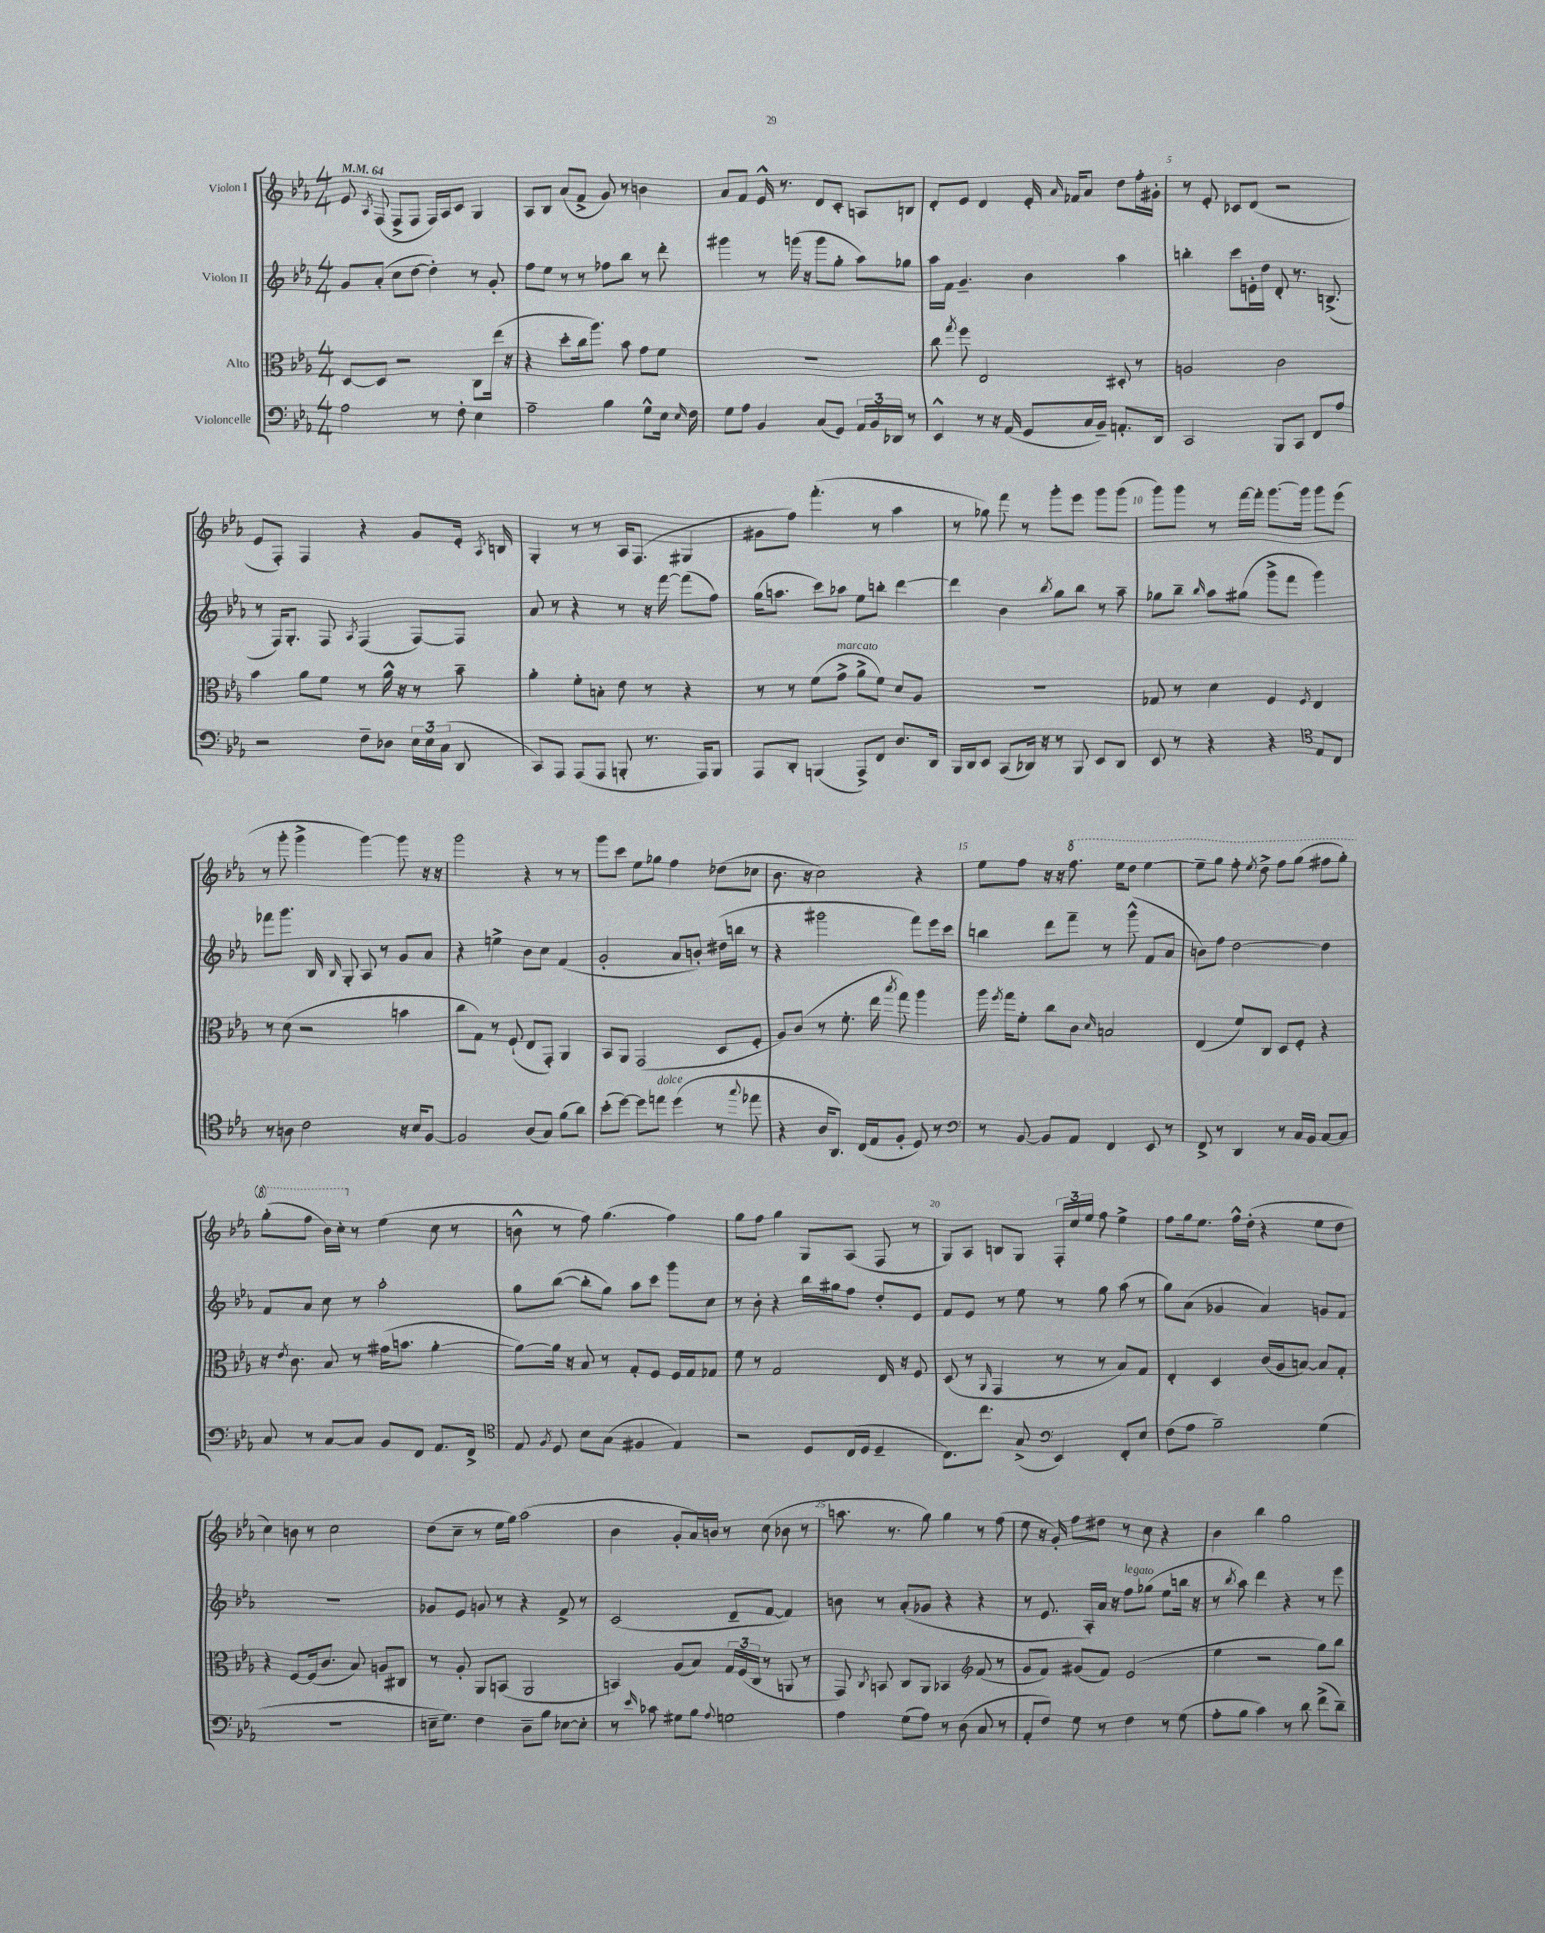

**kern	**kern	**kern	**kern
*staff4	*staff3	*staff2	*staff1
*clefF4	*clefC3	*clefG2	*clefG2
*k[b-e-a-]	*k[b-e-a-]	*k[b-e-a-]	*k[b-e-a-]
*M4/4	*M4/4	*M4/4	*M4/4
*MM64	*MM64	*MM64	*MM64
2A-\	[8D/L	8g/L	8e-/
.	.	.	8qA-/
.	8D/]J	(8a-'/J	(8F/
.	2r	8cc\L	8F^/L
.	.	[8dd\J	8F/J
8r	.	4dd'\])	16F/LL)
.	.	.	16A-/J
8F'\	.	.	8c/J
4E-\	8C\L	8r	4G/
.	(16ee-\Jk	8g'/	.
.	16r	.	.
=	=	=	=
2A-~\	4r	8ff\L	8A-/L
.	.	8ee-\J	8B-/J
.	8dd'\L	8r	(8a-/L
.	16cc\k	8r	8f^/J
.	8.aa-\J)	.	.
4B-\	.	8ff-\L	8g/)
.	8b-\	8bb-\J	8r
8G^^\L	8g\L	8r	4b\
16E-\Jk	8f\J	8ddd'\	.
16qqE-/	.	.	.
16F\	.	.	.
=	=	=	=
8G\L	1r	4ggg#\	8a-/L
8A-\J	.	.	8f/J
4BB-/	.	8r	16e-^^/
.	.	.	8.r
.	.	(16ggg\	.
.	.	16r	.
(8C/L	.	8ggg\L	8d/L
8GG/J)	.	8gg'\J	8c'/J
24AA-/LL	.	8aa-\L)	8A/L
24BB-/	.	.	.
24DD-/JJ	.	.	.
8r	.	8gg-\J	8B/J
=	=	=	=
4EE-^^/	8cc\	16aa-\LL	8d'/L
.	.	16f\JJ	.
.	8qgg/	.	.
.	8ff\	4.g~/	8e-/J
8r	2E-/	.	4d/
16r	.	.	.
(16AA-/	.	.	.
8GG/L	.	4b-\	16e-'/
.	.	.	16qqa-/
.	.	.	16f-/LK
16C/L	.	.	8a-/J
16BB-~/JJ)	.	.	.
8.AA'/L	8D#'/	4aa-\	8dd\L
.	8r	.	16ff'\L
16DD/Jk	.	.	16g#'\JJ
=	=	=	=
2CC/	2A/	4bb'\	8r
.	.	.	8e-'/
.	.	8ccc\L	8c-/L
.	.	16e'\L	(8d/J
.	.	16dd\JJ	.
8BBB-/L	2c\	8d'/	2r
8CC/J	.	8.r	.
8FF/L	.	.	.
.	.	(8.B^/	.
8A-/J	.	.	.
=	=	=	=
2r	4b-\	8r	8e-/L
.	.	16F/LK)	8F'/J)
.	.	8.G'/J	.
.	8a-\L	.	4F/
.	8f\J	8F/	.
.	.	8qA-/	.
8F~\L	8r	(4F/	4r
8D-\J	16a-^^\	.	.
.	16r	.	.
24E-\LL	8r	[8F/L)	8g/L
24E-\	.	.	.
(24C\JJ	.	.	.
8DD/	8b-~\	8F/]J	16e-'/Jk
.	.	.	8qA-/
.	.	.	16B/
=	=	=	=
8CC/L)	4a-'\	8a-/	4G'/
8AAA-/J	.	8r	.
(8AAA-/L	8f'\L	4r	8r
8AAA-/J	8B'\J	.	8r
8BBB'/	8e-\	8r	16A-/LK
.	.	.	(8.F/J
8.r	8r	16r	.
.	.	[16fff\	.
.	4r	(8fff\]L	4G#/
16AAA-/LK)	.	.	.
8BBB/J	.	8ff\J)	.
=	=	=	=
8AAA-/L	8r	(16gg\LK	8g#\L
.	.	8.aa\J	.
8DD'/J	8r	.	8ff\J)
(4BBB/	(8f\L	8ccc\L)	(4.fff'\
.	8g^\J	8aa-\J	.
8AAA-^/L)	8a-^\L	8ee-\L	.
8FF/J	8f\J)	8bb'\J	8r
8.D/L	8d/L	[4ddd\	4aa-\
.	8A-/J	.	.
16DD/Jk	.	.	.
=	=	=	=
16BBB-/LL	1r	4ddd\]	8r
16DD/J	.	.	.
8EE-/J	.	.	8gg-\)
(8CC/L	.	4b-\	8fff\
16DD-/Jk)	.	.	8r
16r	.	.	.
.	.	8qbb-/	.
8r	.	8gg\L	8ggg'\L
8BBB-/	.	8bb-\J	8eee-\J
8EE-/L	.	8r	8ggg\L
8DD-/J	.	8aa-~\	(8ggg\J
=	=	=	=
8EE-/	8G-/	8gg-\L	8ggg\L)
8r	8r	8bb-~\J	8ggg\J
.	.	16qqbb-/	.
4r	4d\	8aa-\L	8r
.	.	(8gg#\J	[16fff\LL
.	.	.	16fff'\]JJ
4r	4F/	8ggg^\L	[8.ggg\L
.	.	8fff\J	.
.	.	.	16ggg\]Jk
*clefC4	*	*	*
.	8qF/	.	.
8E-/L	4E-/	4ggg\)	8ggg\L
8C/J	.	.	(8eee-\J
=	=	=	=
8r	8r	8fff-\L	8r
8A\	(8d\	8.ggg\J	8ggg'\
2c\	2r	.	4ggg^\
.	.	16B-/	.
.	.	16qqB-/	.
.	.	8G'/	.
.	.	8A-/	[4ggg\)
.	.	8r	.
16r	4b\	8g/L	8ggg\]
16B-/LK	.	.	.
[8F/J	.	8a-/J	16r
.	.	.	16r
=	=	=	=
2F/]	8cc\L	4r	2ggg\
.	8G\J)	.	.
.	8r	4ee^\	.
.	(8F`/	.	.
(8A-/L	8E-/L	8b-\L	4r
8G/J)	8GG'/J)	8cc\J	.
(8f\L	4AA-/	(4f/	8r
8a-\J)	.	.	8r
=	=	=	=
(8b-'\L	8BB-/L	2g'/	8ggg\L
[8dd\J)	8AA-/J	.	8ccc\J
8dd\]L	(2GG/	.	8ee-\L
8ee\J	.	.	8gg-\J
(4dd\	.	8a-/L	4ff\
.	.	8b'/J)	.
8r	8D/L	(16dd#\LL	(8dd-\L
.	.	16bb\JJ	.
8qqgg/	.	.	.
8ee-\	8F'/J	8r	8cc-\J
=	=	=	=
4r	8A-/L)	4r	8.b-\
.	(8c/J	.	.
.	.	.	16r
16A-/LK	8r	2ggg#\	2cc\)
8.AA-/J)	.	.	.
.	8.f'\	.	.
(16C/LL	.	.	.
16E-/J	16ee-\	.	.
.	8qbb-/	.	.
8F'/J	8gg\)	.	.
8D/)	4aa-\	8fff\L)	4r
8r	.	16eee-\L	.
.	.	16ccc\JJ	.
=	=	=	=
*clefF4	*	*	*
8r	16aa-\	4bb\	8ee-\L
.	8qff/	.	.
.	16gg\LK	.	.
[8BB-/	8f'\J	.	8ff\J
8BB-/]L	8cc\L	8ddd\L	16r
.	.	.	16r
8AA-/J	8c\J	8fff~\J	8.fff\
.	16qqd/	.	.
4FF/	2B/	8r	.
.	.	.	16eee-\LK
.	.	(8ggg^^\	8ddd\J
8EE-/	.	8f/L	[4eee-\
8r	.	8a-/J	.
=	=	=	=
8FF^/	(4E-/	8b\L)	8eee-~\]L
8r	.	8ff\J	8ggg\J
4DD/	8f/L)	[2dd\	8fff'\
.	.	.	8qeee-/
.	8C/J	.	8ddd^\
8r	8D/L	.	8fff\L
16C/LL	8F'/J	.	(8ggg\J
16BB-/JJ	.	.	.
[8C/L	4r	4dd\]	8fff#\L
8C/]J	.	.	8ggg'\J)
=	=	=	=
8C/	16r	8f/L	(8ggg'\L
.	8qe-/	.	.
.	8.c\	.	.
8r	.	8a-/J	8fff\J
[8C/L	8B-/	8cc\	16bb-\LL)
.	.	.	16ccc'\JJ
8C/]J	8r	8r	8r
8BB-/L	(16g#\LK	2aa-'\	(4ee-\
.	8.b\J	.	.
8FF/J	.	.	.
8.AA-/L	[4a-'\	.	8cc\
.	.	.	8r
16FF^/Jk	.	.	.
=	=	=	=
*clefC4	*	*	*
8E-/	8a-\_L)	8gg\L	8b^^\
8qF/	.	.	.
8D/	16a-\]Jk	([8bb-\J	8r
.	16r	.	.
8B-\L	8B-/	8bb-'\]L	8ff\)
(8G\J	8r	8gg\J)	(4.gg\
4F#/	8G'/L	8aa-\L	.
.	8F/J	8ccc\J	.
4E-/)	16F/LL	8ggg\L	4ff\)
.	16G/J	.	.
.	8G-/J	8cc\J	.
=	=	=	=
2r	8f\	8r	8gg\L
.	8r	8b-'\	8ff\J
.	2G/	4r	4gg\
8D/L	.	16bb-\LL	8G/L
.	.	16gg#\J	.
(16C/L	.	8ff\J	(8A-/J
16D/JJ	.	.	.
4D~/	16E-/	8dd'/L	8F/
.	16r	.	.
.	8F/	8e-/J	8r
=	=	=	=
8.C\L)	(8D/	8f/L	8G/L)
.	8r	8e-/J	8A-/J
8.cc\J	.	.	.
.	16qqAA-/	.	.
.	4GG/	8r	8B/L
(8G^/	.	8ee-\	8G/J
*clefF4	*	*	*
4EE-/)	8r	8r	24F'/LL
.	.	.	24cc/
.	.	.	24ee-/JJ
.	8r	8gg\	8ff\
8FF'/L	8B-/L)	(8aa-\	4ee-^\
8E-/J	8G/J	8r	.
=	=	=	=
(8F\L	4E-'/	8gg\L)	8ff\L
8A-\J	.	(8a-\J	16gg\k
.	.	.	8.ee-\J
2B-~\)	4D/	4g-/	.
.	.	.	16ff^^\LL
.	.	.	(16dd'\JJ
.	(16c/LL	4a-/)	4r
.	16A-/J	.	.
.	[8B/J)	.	.
(4G\	8B/]L	8g/L	8ee-\L
.	8G'/J	8f/J	8dd\J
=	=	=	=
1r	4r	1r	4cc\)
.	[8F/L	.	8b\
.	(16F/]k	.	8r
.	8.c/J	.	.
.	.	.	2cc\
.	8B-/)	.	.
.	8A/L	.	.
.	8C#/J	.	.
=	=	=	=
16E~\LK	8r	8g-/L	(8dd\L
8.G\J)	.	.	.
.	8A-'/	8e-/J	8cc~\J
4F\	8AA-/L	8g/	8r
.	(8BB/J	8r	16ee-\LL
.	.	.	16gg\JJ)
8D~\L	2AA-/	4r	(2aa-\
8B-\J	.	.	.
[8E-\L	.	8f^/	.
8E-'\]J	.	8r	.
=	=	=	=
8r	4BB/)	(2c/	4b-\
16qqe-/	.	.	.
8c-\	.	.	.
8G#\L	(8A-/L	.	8g'/L
8B-\J	8B-/J)	.	16a-/L)
.	.	.	16b/JJ
8qqA-/	.	.	.
2G\	24G/LL	8d~/L	8r
.	(24F/	.	.
.	24C/JJ	.	.
.	8r	[8f/J	(8cc\
.	8AA/	4f/])	8b-\
.	8r	.	8r
=	=	=	=
4A-\	8GG/)	8b\	8.aa\
.	8qC/	.	.
.	8BB/	8r	.
.	.	.	8.r
(8G\L	8C/L	(8a-'/L	.
8A-\J)	8AA-/J	8g-/J	8gg\)
8r	4BB-/	4r	4gg\
(8D\	.	.	.
*	*clefG2	*	*
8C/	(8f/	4r	8r
8r	8r	.	(8ff\
=	=	=	=
8AA-'/L	8g/L	8r	8ee-\
8F/J)	8f/J)	8.e-/	16r
.	.	.	16g'/)
8G\	(8g#/L	.	8ff\L
.	.	16A-'/LL)	.
8r	8f/J)	16a-/JJ	8dd#\J
.	.	16r	.
4F\	(2e-/	8ff\L	8r
.	.	(8gg-\J	8cc\
8r	.	8ee-\L	4r
(8G\	.	16bb\Jk	.
.	.	16r	.
=	=	=	=
8A-'\L	4ee-\	8r	4b-\
.	.	8qbb-/	.
8B-\J	.	8aa-\)	.
4c\)	2r	4ddd\	4bb-\
8r	.	4r	2gg\
8d\	.	.	.
(8f^\L	8gg\L)	8r	.
8d~\J)	8bb-\J	8eee-\	.
==	==	==	==
*-	*-	*-	*-
